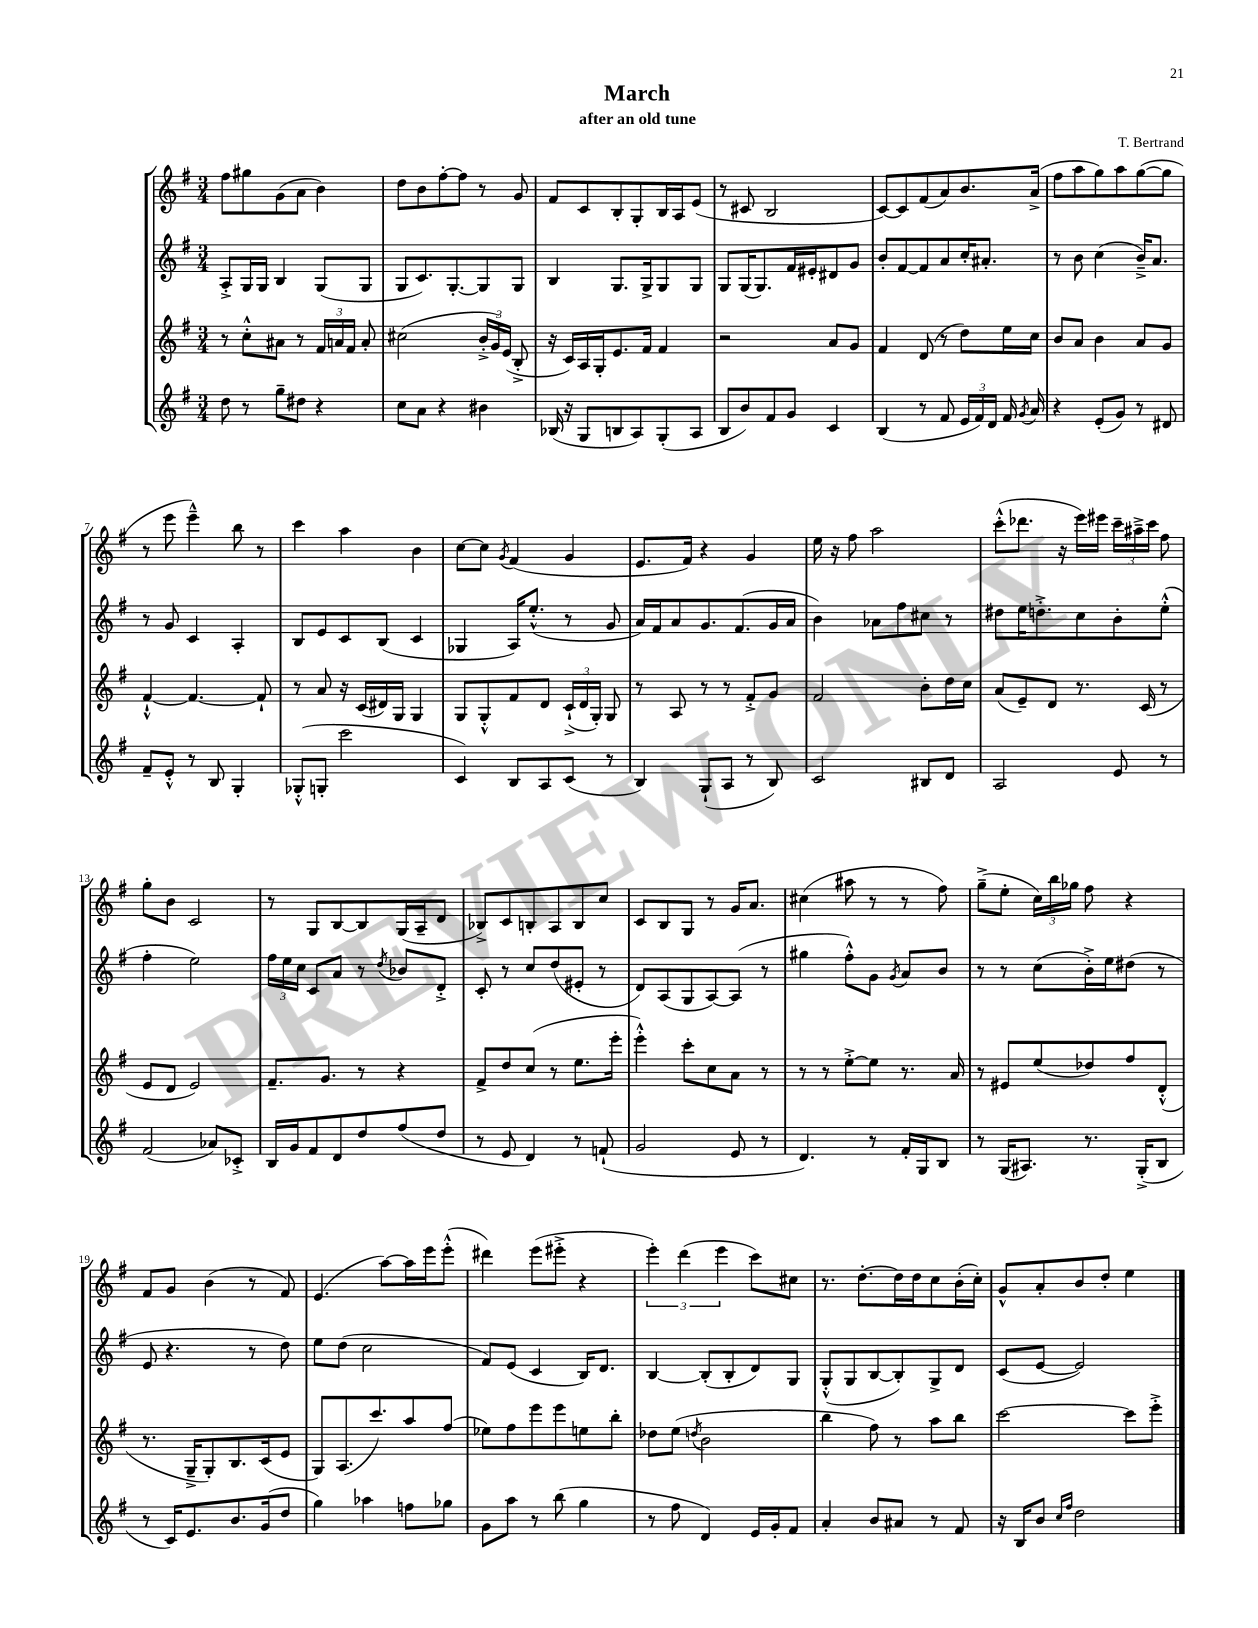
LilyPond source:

\header { title = "March" composer = "T. Bertrand" subtitle = "after an old tune" }
<<
\new StaffGroup <<
\new Staff = "s0" {
    \clef treble \key g \major \numericTimeSignature \time 3/4
    \autoBeamOff fis''8[ gis''8 g'8( a'8] b'4) |
    d''8[ b'8 fis''8~-. fis''8] r8 g'8 |
    fis'8[ c'8 b8-. g8-. b16 a16 e'8]( |
    r8 cis'8 b2 |
    c'8[~) c'8 fis'8( a'8) b'8. a'16]->( |
    fis''8[ a''8 g''8) a''8 g''8~( g''8] |
    r8 e'''8 e'''4---^) b''8 r8 |
    c'''4 a''4 b'4 |
    c''8[~ c''8] \acciaccatura { g'8 } fis'4( g'4 |
    e'8.[ fis'16]) r4 g'4 |
    e''16 r16 fis''8 a''2 |
    c'''8[-.-^( des'''8.] r16 e'''16[) eis'''16] \tuplet 3/2 { c'''16[-- ais''16---> c'''16] } fis''8 |
    g''8[-. b'8] c'2 |
    r8 g8[ b8~ b8 g16( a16-- d'8] |
    bes8[->) c'8 b8-. a8 b8 c''8] |
    c'8[ b8 g8] r8 g'16[ a'8.] |
    cis''4( ais''8 r8 r8 fis''8) |
    g''8[--->( e''8]-. \tuplet 3/2 { c''16[) b''16 ges''16] } fis''8 r4 |
    fis'8[ g'8] b'4( r8 fis'8) |
    e'4.( a''8[~) a''16 e'''16 e'''8]-.-^( |
    dis'''4) e'''8[( eis'''8]-.-> r4 |
    \tuplet 3/2 { e'''4-.) d'''4( e'''4 } c'''8[) cis''8] |
    r8. d''8.[~-. d''16 d''16 c''8 b'16-.( c''16]-.) |
    g'8[-^ a'8-. b'8 d''8]-. e''4 \bar "|." |
}
\new Staff = "s1" {
    \clef treble \key g \major \numericTimeSignature \time 3/4
    \autoBeamOff a8[-.-> g16 g16] b4 g8[( g8] |
    g8[ c'8.) g8.~-. g8 g8] |
    b4 g8.[ g16-> g8 g8] |
    g8[ g16( g8.) fis'16 eis'16-. dis'8 g'8] |
    b'8[-. fis'8~ fis'8 a'8 c''16-. ais'8.]-. |
    r8 b'8 c''4( b'16[--->) a'8.] |
    r8 g'8 c'4 a4-. |
    b8[ e'8 c'8 b8]( c'4 |
    ges4 a16[) e''8.]-.-^( r8 g'8 |
    a'16[) fis'16 a'8 g'8. fis'8.( g'16 a'16] |
    b'4) aes'8[ fis''8 cis''8] r8 |
    dis''8[ e''16 d''8.-.-> c''8 b'8-. e''8]-.-^( |
    fis''4-. e''2) |
    \tuplet 3/2 { fis''16[ e''16 c''16] } c'8[ a'8] r8 \acciaccatura { d''8 } bes'8[ d'8]-.-> |
    c'8-. r8 c''8[ d''8( eis'8]-. r8 |
    d'8[) a8( g8 a8~) a8]( r8 |
    gis''4 fis''8[-.-^) g'8] \acciaccatura { g'8 } a'8[ b'8] |
    r8 r8 c''8[( b'16-.->) e''16 dis''8]( r8 |
    e'8 r4. r8 d''8) |
    e''8[ d''8]( c''2 |
    fis'8[) e'8]( c'4 b16[) d'8.] |
    b4~ b8[-.( b8-. d'8) g8] |
    g8[-.-^( g8 b8~ b8-.) g8-> d'8] |
    c'8[( e'8]~ e'2) \bar "|." |
}
\new Staff = "s2" {
    \clef treble \key g \major \numericTimeSignature \time 3/4
    \autoBeamOff r8 c''8[-.-^ ais'8] r8 \tuplet 3/2 { fis'16[ a'16 fis'16] } a'8-. |
    cis''2( \tuplet 3/2 { b'16[-.-> g'16) e'16]( } b8-.-> |
    r16 c'16[) a16 g16-. e'8. fis'16] fis'4 |
    r2 a'8[ g'8] |
    fis'4 d'8( r8 d''8[) e''16 c''16] |
    b'8[ a'8] b'4 a'8[ g'8] |
    fis'4~-!-^ fis'4.~ fis'8-! |
    r8 a'8 r16 c'16[( dis'16) g16] g4 |
    g8[ g8-.-^ fis'8 d'8] \tuplet 3/2 { c'16[-!->( d'16 g16]-.) } g8 |
    r8 a8 r8 r8 fis'8[-.-> g'8] |
    fis'2 b'8[-. d''16 c''16] |
    a'8[( e'8--) d'8] r8. c'16( r8 |
    e'8[ d'8] e'2) |
    fis'8.[-- g'8.] r8 r4 |
    fis'8[-> d''8 c''8]( r8 e''8.[ e'''16]-. |
    e'''4-.-^) c'''8[-. c''8 a'8] r8 |
    r8 r8 e''8[~-.-> e''8] r8. a'16 |
    r8 eis'8[ e''8( des''8) fis''8 d'8]-.-^( |
    r8. g16[---> g8-.) b8. c'16( e'8] |
    g8[) a8.( c'''8.) a''8 fis''8]( |
    ees''8[) fis''8 e'''8 e'''8 e''8 b''8]-. |
    des''8[ e''8]( \acciaccatura { d''8 } b'2 |
    b''4 fis''8) r8 a''8[ b''8] |
    c'''2~ c'''8[ e'''8]-.-> \bar "|." |
}
\new Staff = "s3" {
    \clef treble \key g \major \numericTimeSignature \time 3/4
    \autoBeamOff d''8 r8 g''8[-- dis''8] r4 |
    c''8[ a'8] r4 bis'4 |
    bes16( r16 g8[ b8 a8) g8-.( a8] |
    b8[ b'8) fis'8 g'8] c'4 |
    b4( r8 fis'8 \tuplet 3/2 { e'16[ fis'16) d'16] } fis'16 \acciaccatura { g'8 } a'16 |
    r4 e'8[-.( g'8]) r8 dis'8 |
    fis'8[-- e'8]-.-^ r8 b8 g4-. |
    ges8[-.-^( g8]-. c'''2 |
    c'4) b8[ a8 c'8]( r8 |
    b4) g8[-!( a8] r8 b8) |
    c'2 bis8[ d'8] |
    a2 e'8 r8 |
    fis'2( aes'8[) ces'8]-.-> |
    b16[ g'16 fis'8 d'8 d''8 fis''8( d''8] |
    r8 e'8 d'4) r8 f'8-!( |
    g'2 e'8 r8 |
    d'4.) r8 fis'16[-. g16 b8] |
    r8 g16[( ais8.]) r8. g16[-.->( b8] |
    r8 c'16[) e'8. b'8. g'16( d''8] |
    g''4) aes''4 f''8[ ges''8] |
    g'8[ a''8] r8 b''8( g''4 |
    r8 fis''8 d'4) e'16[ g'16-. fis'8] |
    a'4-. b'8[ ais'8] r8 fis'8 |
    r16 b16[ b'8] \grace { c''16[ fis''16] } d''2 \bar "|." |
}
>>
>>
